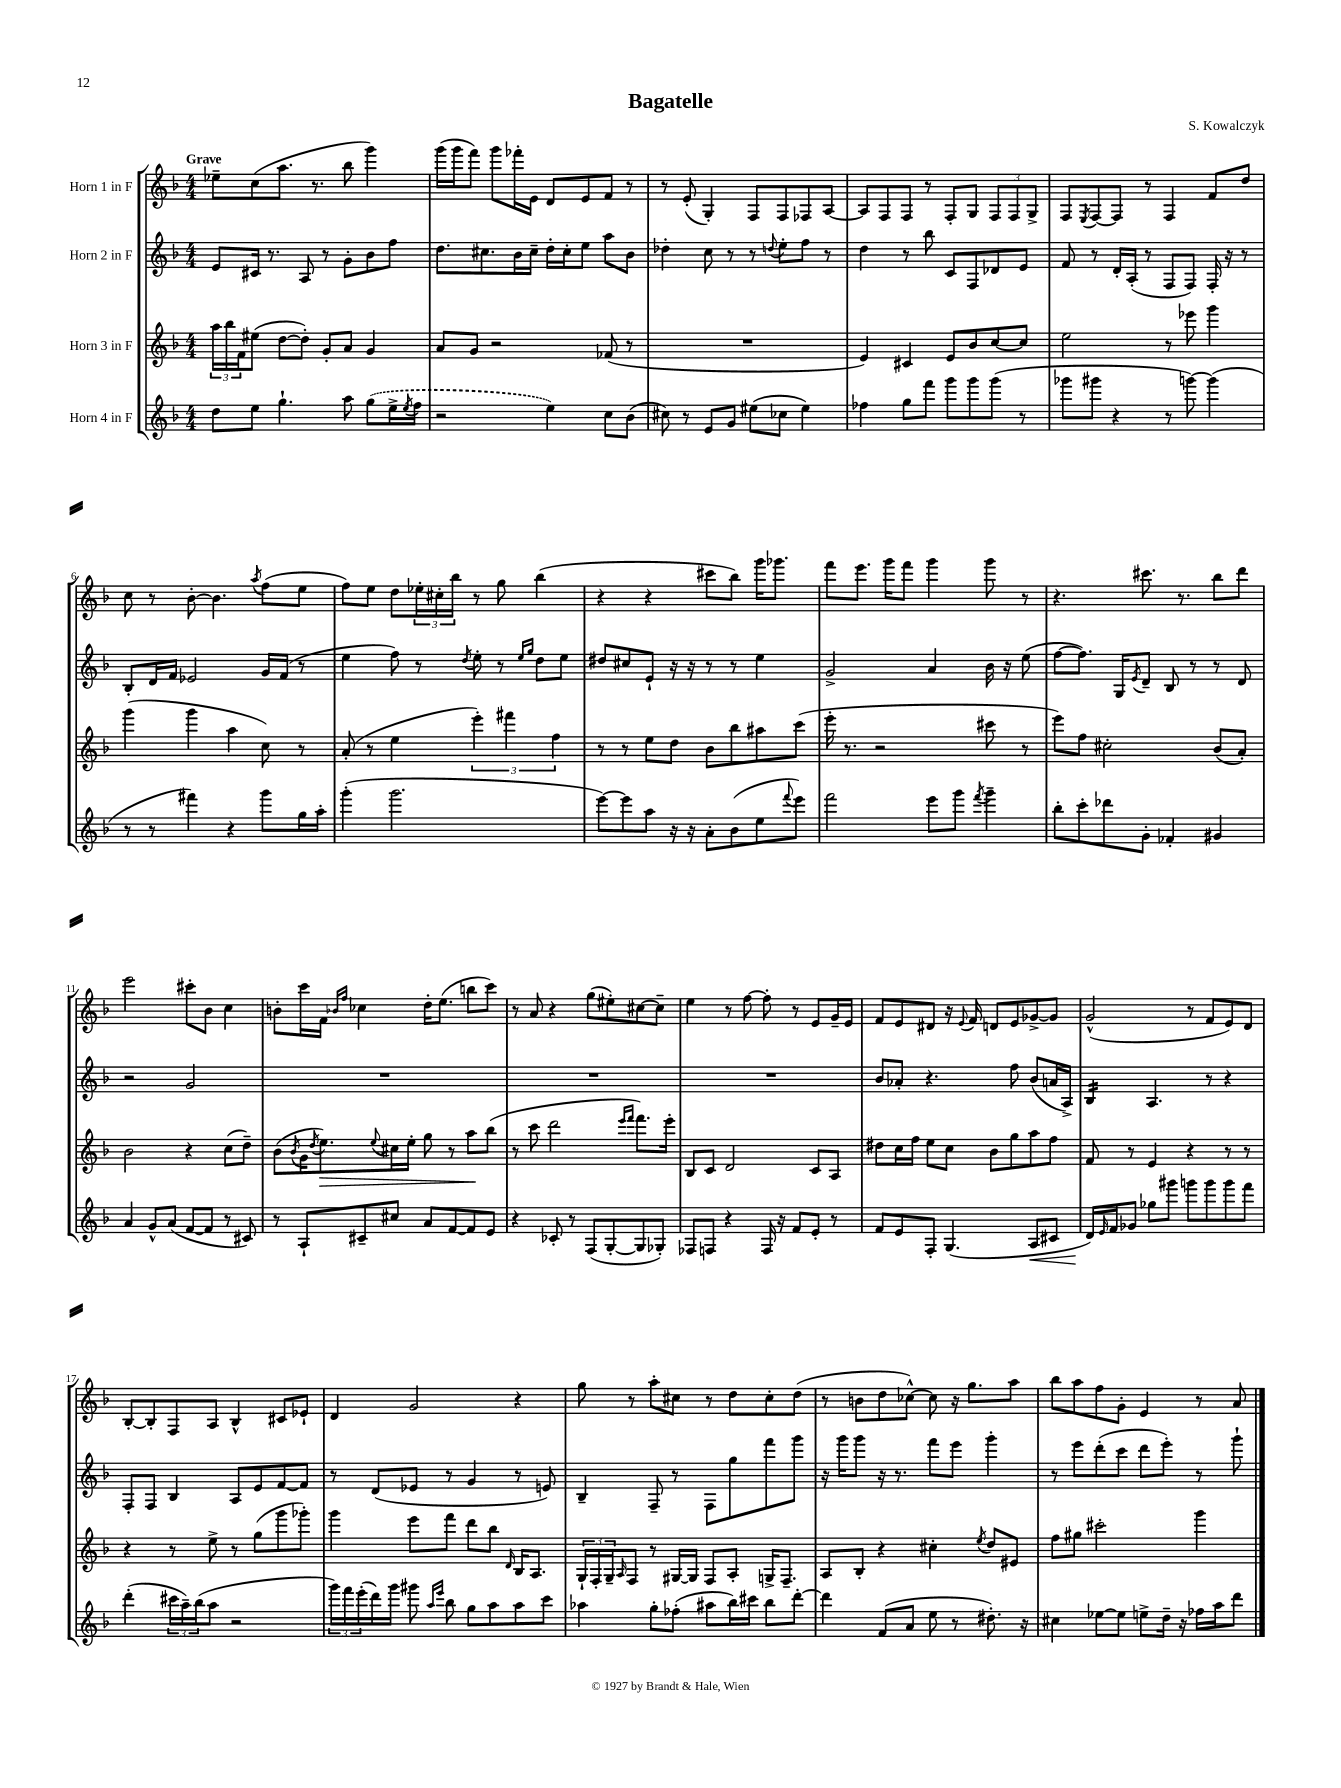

**kern	**dynam	**kern	**dynam	**kern	**kern
*part4	*part4	*part3	*part3	*part2	*part1
*staff4	*staff4	*staff3	*staff3	*staff2	*staff1
*I"Horn 4 in F	*	*I"Horn 3 in F	*	*I"Horn 2 in F	*I"Horn 1 in F
*clefG2	*	*clefG2	*	*clefG2	*clefG2
*k[b-]	*	*k[b-]	*	*k[b-]	*k[b-]
*M4/4	*	*M4/4	*	*M4/4	*M4/4
=1	=1	=1	=1	=1	=1
!	!	!	!	!	!LO:TX:a:B:t=Grave
8dd\L	.	24aa\LL	.	8e/L	8ee-X~\L
.	.	24bb-\	.	.	.
.	.	24f\J	.	.	.
8ee\J	.	(8ee#X\J	.	16c#X/Jk	(8cc\
.	.	.	.	8.r	.
4.gg`\	.	[8dd\L	.	.	8.aa\J
.	.	8dd'\J])	.	8A/	.
.	.	.	.	.	8.r
.	.	8g'/L	.	8r	.
8aa\	.	8a/J	.	8g'\L	8bb-\
(8gg\L	.	4g/	.	8b-\	4ggg\)
16ee^\L	.	.	.	8ff\J	.
8qee/	.	.	.	.	.
16ff\JJ	.	.	.	.	.
=2	=2	=2	=2	=2	=2
2r	.	8a/L	.	8.dd\L	(16ggg\LL
.	.	.	.	.	16ggg\J
.	.	8g/J	.	.	8fff\J)
.	.	.	.	8.cc#X\	.
.	.	2r	.	.	8ggg\L
.	.	.	.	16b-\L	16fff-X'\L
.	.	.	.	16cc#~\JJ	16e\JJ
4ee\)	.	.	.	16dd'\LL	8d/L
.	.	.	.	16cc#'\J	.
.	.	.	.	8ee\J	8e/
8cc\L	.	(8f-X/	.	8aa\L	8f/J
(8b-\J	.	8r	.	8b-\J	8r
=3	=3	=3	=3	=3	=3
8cc#X\)	.	1r	.	4dd-X'\	8r
8r	.	.	.	.	(8e'/
8e/L	.	.	.	8cc\	4G'/)
8g/J	.	.	.	8r	.
(8ee#X\L	.	.	.	8r	8F/L
.	.	.	.	8qqddn/	.
8cc-X\J	.	.	.	8ee'\L	8F/
4ee#\)	.	.	.	8ff\J	8F-X/
.	.	.	.	8r	[8A/J
=4	=4	=4	=4	=4	=4
4ff-X\	.	4e/)	.	4dd\	8A/L]
.	.	.	.	.	8F/
8gg\L	.	4c#X/	.	8r	8F/J
8fff\J	.	.	.	8bb-\	8r
8ggg\L	.	8e/L	.	8c/L	8F'/L
8ggg\	.	8b-/	.	8F/	8G/J
(8ggg\J	.	[8cc/	.	8d-X/	12F/L
.	.	.	.	.	12F/
8r	.	8cc/J]	.	8e/J	.
.	.	.	.	.	12G^/J
=5	=5	=5	=5	=5	=5
8ggg-X\L	.	2ee\	.	8f/	8F/L
.	.	.	.	.	8qE/
8ggg#X\J	.	.	.	8r	[8F/
4r	.	.	.	16d'/LL	8F/J]
.	.	.	.	(16A'/JJ	.
.	.	.	.	8r	8r
8r	.	8r	.	8F/L	4F/
[8gggn\)	.	8eee-X\	.	8F/J)	.
(4ggg\]	.	4ggg\	.	16F'/	8f/L
.	.	.	.	16r	.
.	.	.	.	8r	8dd/J
!!LO:LB:g=z
=6	=6	=6	=6	=6	=6
8r	.	(4ggg\	.	8B-'/L	8cc\
8r	.	.	.	16d/L	8r
.	.	.	.	16f/JJ	.
4fff#X\)	.	4ggg\	.	2e-X/	[8b-'\
.	.	.	.	.	4.b-\]
4r	.	4aa\	.	.	.
.	.	.	.	.	8qaa/
8ggg\L	.	8cc\)	.	16g/LL	(8ff\L
.	.	.	.	(16f/JJ	.
16gg\L	.	8r	.	8r	8ee\J
16aa'\JJ	.	.	.	.	.
=7	=7	=7	=7	=7	=7
(4ggg'\	.	(8a'/	.	4ee\	8ff\L)
.	.	8r	.	.	8ee\J
2.ggg\	.	4ee\	.	8ff\)	8dd\L
.	.	.	.	8r	24ee-X'\L
.	.	.	.	.	24cc#X'\
.	.	.	.	.	24bb-\JJ
.	.	.	.	8qdd/	.
.	.	6eee'\)	.	8ee'\	8r
.	.	.	.	8r	8gg\
.	.	6fff#X\	.	.	.
.	.	.	.	16qqee/LL	.
.	.	.	.	16qqgg/JJ	.
.	.	.	.	8dd\L	(4bb-\
.	.	6ff\	.	.	.
.	.	.	.	8ee\J	.
=8	=8	=8	=8	=8	=8
[8eee\L)	.	8r	.	8dd#X/L	4r
8eee\]	.	8r	.	8cc#X/	.
8aa\J	.	8ee\L	.	8e`/J	4r
16r	.	8dd\J	.	16r	.
16r	.	.	.	16r	.
8a'\L	.	8b-\L	.	8r	8ccc#X\L
(8b-\	.	8bb-\	.	8r	8bb-\J)
8ee\	.	8aa#X\	.	4ee\	16ggg\KL
.	.	.	.	.	8.ggg-X\J
8qqfff/	.	.	.	.	.
8eee\J)	.	(8ccc\J	.	.	.
=9	=9	=9	=9	=9	=9
2fff\	.	16eee'\	.	2g^/	8fff\L
.	.	8.r	.	.	.
.	.	.	.	.	8.eee\J
.	.	2r	.	.	.
.	.	.	.	.	16ggg\KL
.	.	.	.	.	8fff\J
8eee\L	.	.	.	4a/	4ggg\
8ggg\J	.	.	.	.	.
8qfff/	.	.	.	.	.
4ggg~\	.	8ccc#X\	.	16b-\	8ggg\
.	.	.	.	16r	.
.	.	8r	.	(8ee\	8r
=10	=10	=10	=10	=10	=10
8bb-'\L	.	8eee\L)	.	[8ff\L	4.r
8ccc'\	.	8ff\J	.	8.ff\J])	.
8ddd-X\	.	2cc#X'\	.	.	.
.	.	.	.	16G/KL	.
.	.	.	.	8qe/	.
8g'\J	.	.	.	8d~/J	8.ccc#X\
4f-X'/	.	.	.	8B-/	.
.	.	.	.	.	8.r
.	.	.	.	8r	.
4g#X/	.	(8b-/L	.	8r	8bb-\L
.	.	8a'/J)	.	8d/	8ddd\J
!!LO:LB:g=z
=11	=11	=11	=11	=11	=11
4a/	.	2b-\	.	2r	2eee\
8g^^/L	.	.	.	.	.
(8a/J	.	.	.	.	.
[8f/L	.	4r	.	2g/	8ccc#X'\L
8f/J]	.	.	.	.	8b-\J
8r	.	(8cc\L	.	.	4cc\
8c#X/)	.	8dd~\J)	.	.	.
=12	=12	=12	=12	=12	=12
8r	.	(8b-\L	.	1r	8bn'\L
.	.	8qb-/	.	.	.
8A`/L	.	16g\K	.	.	16ccc\L
.	.	8qdd/	.	.	.
!	!	!	!LO:HP:b	!	!
.	.	8.ee\)	>	.	16f\JJ
.	.	.	.	.	16qqb-X/LL
.	.	.	.	.	16qqff/JJ
8c#X~/	.	.	.	.	4cc-X\
.	.	8qqee/	.	.	.
8cc#X/J	.	16cc#X\L	.	.	.
.	.	16ee'\JJ	.	.	.
8a/L	.	8gg\	.	.	16dd'\KL
.	.	.	.	.	(8.ee\J
[8f/	.	8r	.	.	.
8f/]	.	8aa\L	.	.	8bbn\L
8e/J	.	(8bb-\J	]	.	8ccc\J)
=13	=13	=13	=13	=13	=13
4r	.	8r	.	1r	8r
.	.	8ccc\	.	.	8a/
8c-X'/	.	2ddd\	.	.	4r
8r	.	.	.	.	.
(8F/L	.	.	.	.	(8gg\L
[8G'/	.	.	.	.	8ee#X'\)
.	.	16qqeee/LL	.	.	.
.	.	16qqfff/JJ	.	.	.
8G/]	.	8.fff\L)	.	.	[8cc#X\
8G-X'/J)	.	.	.	.	8cc#~\J]
.	.	16eee'\Jk	.	.	.
=14	=14	=14	=14	=14	=14
8F-X/L	.	8B-/L	.	1r	4ee\
8Fn/J	.	8c/J	.	.	.
4r	.	2d/	.	.	8r
.	.	.	.	.	[8ff\
16F/	.	.	.	.	8ff'\]
16r	.	.	.	.	.
8f/L	.	.	.	.	8r
8e'/J	.	8c/L	.	.	8e/L
8r	.	8A/J	.	.	16g~/L
.	.	.	.	.	16e/JJ
=15	=15	=15	=15	=15	=15
8f/L	.	8dd#X\L	.	8b-/L	8f/L
8e/	.	16cc\L	.	8a-X'/J	8e/
.	.	16ff\JJ	.	.	.
8F'/J	.	8ee\L	.	4.r	8d#X/J
(4.G/	.	8cc\J	.	.	16r
.	.	.	.	.	8qqe/
.	.	.	.	.	16f/
.	.	8b-\L	.	.	8dn/L
.	.	8gg\	.	8ff\	8e/
!	!LO:HP:b	!	!	!	!
8A/L	<	8aa\	.	(8b-/L	[8g-X^/
8c#X/J	.	8ff\J	.	16an/L	8g-/J]
.	.	.	.	16A^/JJ)	.
=16	=16	=16	=16	=16	=16
*	*	*	*	*tremolo	*
16d/LL)	.	8f/	.	16B-/LL	(2g^^/
16qqe/	.	.	.	.	.
16f/J	[	.	.	16B-/	.
8g-X/J	.	8r	.	16B-/	.
.	.	.	.	16B-/JJ	.
*	*	*	*	*Xtremolo	*
8gg-X\L	.	4e/	.	4.A/	.
8ggg#X\J	.	.	.	.	.
8gggn\L	.	4r	.	.	8r
8ggg\	.	.	.	8r	8f/L
8ggg\	.	8r	.	4r	8e/)
8fff\J	.	8r	.	.	8d/J
!!LO:LB:g=z
=17	=17	=17	=17	=17	=17
(4ddd'\	.	4r	.	8F'/L	[8B-'/L
.	.	.	.	8F/J	8B-'/]
24ccc#X\LL	.	8r	.	4B-/	8F/
24aa~\)	.	.	.	.	.
(24bb-\J	.	.	.	.	.
8aa\J	.	8ee^\	.	.	8A/J
2r	.	8r	.	8A/L	4B-^^/
.	.	(8gg\L	.	8e/	.
.	.	8ggg\	.	[8f/	8c#X/L
.	.	8ggg-X'\J)	.	8f/J]	8e-X`/J
=18	=18	=18	=18	=18	=18
24ggg\LL)	.	4ggg\	.	8r	4d/
24fff\	.	.	.	.	.
(24eee'\	.	.	.	.	.
16ddd\)	.	.	.	(8d/L	.
16ggg\JJ	.	.	.	.	.
8ggg#X\	.	8eee\L	.	8e-X/J	2g/
16qqaa/LL	.	.	.	.	.
16qqeee/JJ	.	.	.	.	.
8bb-\	.	8fff\J	.	8r	.
8gg\L	.	8ddd\L	.	4g/	.
8aa\	.	8bb-\J	.	.	.
.	.	16qqd/	.	.	.
8aa\	.	16B-/KL	.	8r	4r
.	.	8.A/J	.	.	.
8ccc\J	.	.	.	8en/)	.
=19	=19	=19	=19	=19	=19
4aa-X\	.	24G`/LL	.	4B-~/	8gg\
.	.	24F'/	.	.	.
.	.	24G~/J	.	.	.
.	.	16qqA/	.	.	.
.	.	8F/J	.	.	8r
8gg'\L	.	8r	.	8F~/	8aa'\L
(8ff-X'\J	.	[16G#X/LL	.	8r	8cc#X\J
.	.	16G#/JJ]	.	.	.
8aa#X\L	.	8F/L	.	8F\L	8r
16bb-\L)	.	8A'/J	.	8gg\	8dd\L
16ccc#X\JJ	.	.	.	.	.
8bb-\L	.	16Gn^/KL	.	8fff\	8cc#'\
.	.	8.F~/J	.	.	.
[8ddd'\J	.	.	.	8ggg\J	(8dd\J
=20	=20	=20	=20	=20	=20
4ddd\]	.	8A/L	.	16r	8r
.	.	.	.	16ggg\KL	.
.	.	8B-'/J	.	8ggg\J	8bn\L
(8f/L	.	4r	.	16r	8dd\
.	.	.	.	8.r	.
8a/J	.	.	.	.	[8cc-X^^\J)
8ee\	.	4cc#X'\	.	8fff\L	8cc-\]
8r	.	.	.	8eee\J	16r
.	.	.	.	.	8.gg\L
.	.	8qee/	.	.	.
8.dd#X'\)	.	8dd/L	.	4ggg'\	.
.	.	8e#X/J	.	.	8aa\J
16r	.	.	.	.	.
=21	=21	=21	=21	=21	=21
4cc#X\	.	8ff\L	.	8r	8bb-\L
.	.	8gg#X\J	.	8eee\L	8aa\
[8ee-X\L	.	2ccc#X'\	.	(8ddd'\	8ff\
8ee-\J]	.	.	.	8ccc\J	8g'\J
8een^\L	.	.	.	8ddd\L	4e/
16dd~\Jk	.	.	.	8eee'\J)	.
16r	.	.	.	.	.
16ff-X\LL	.	4ggg\	.	8r	8r
16aa\J	.	.	.	.	.
8ddd\J	.	.	.	8ggg`\	8a/
==	==	==	==	==	==
*-	*-	*-	*-	*-	*-
